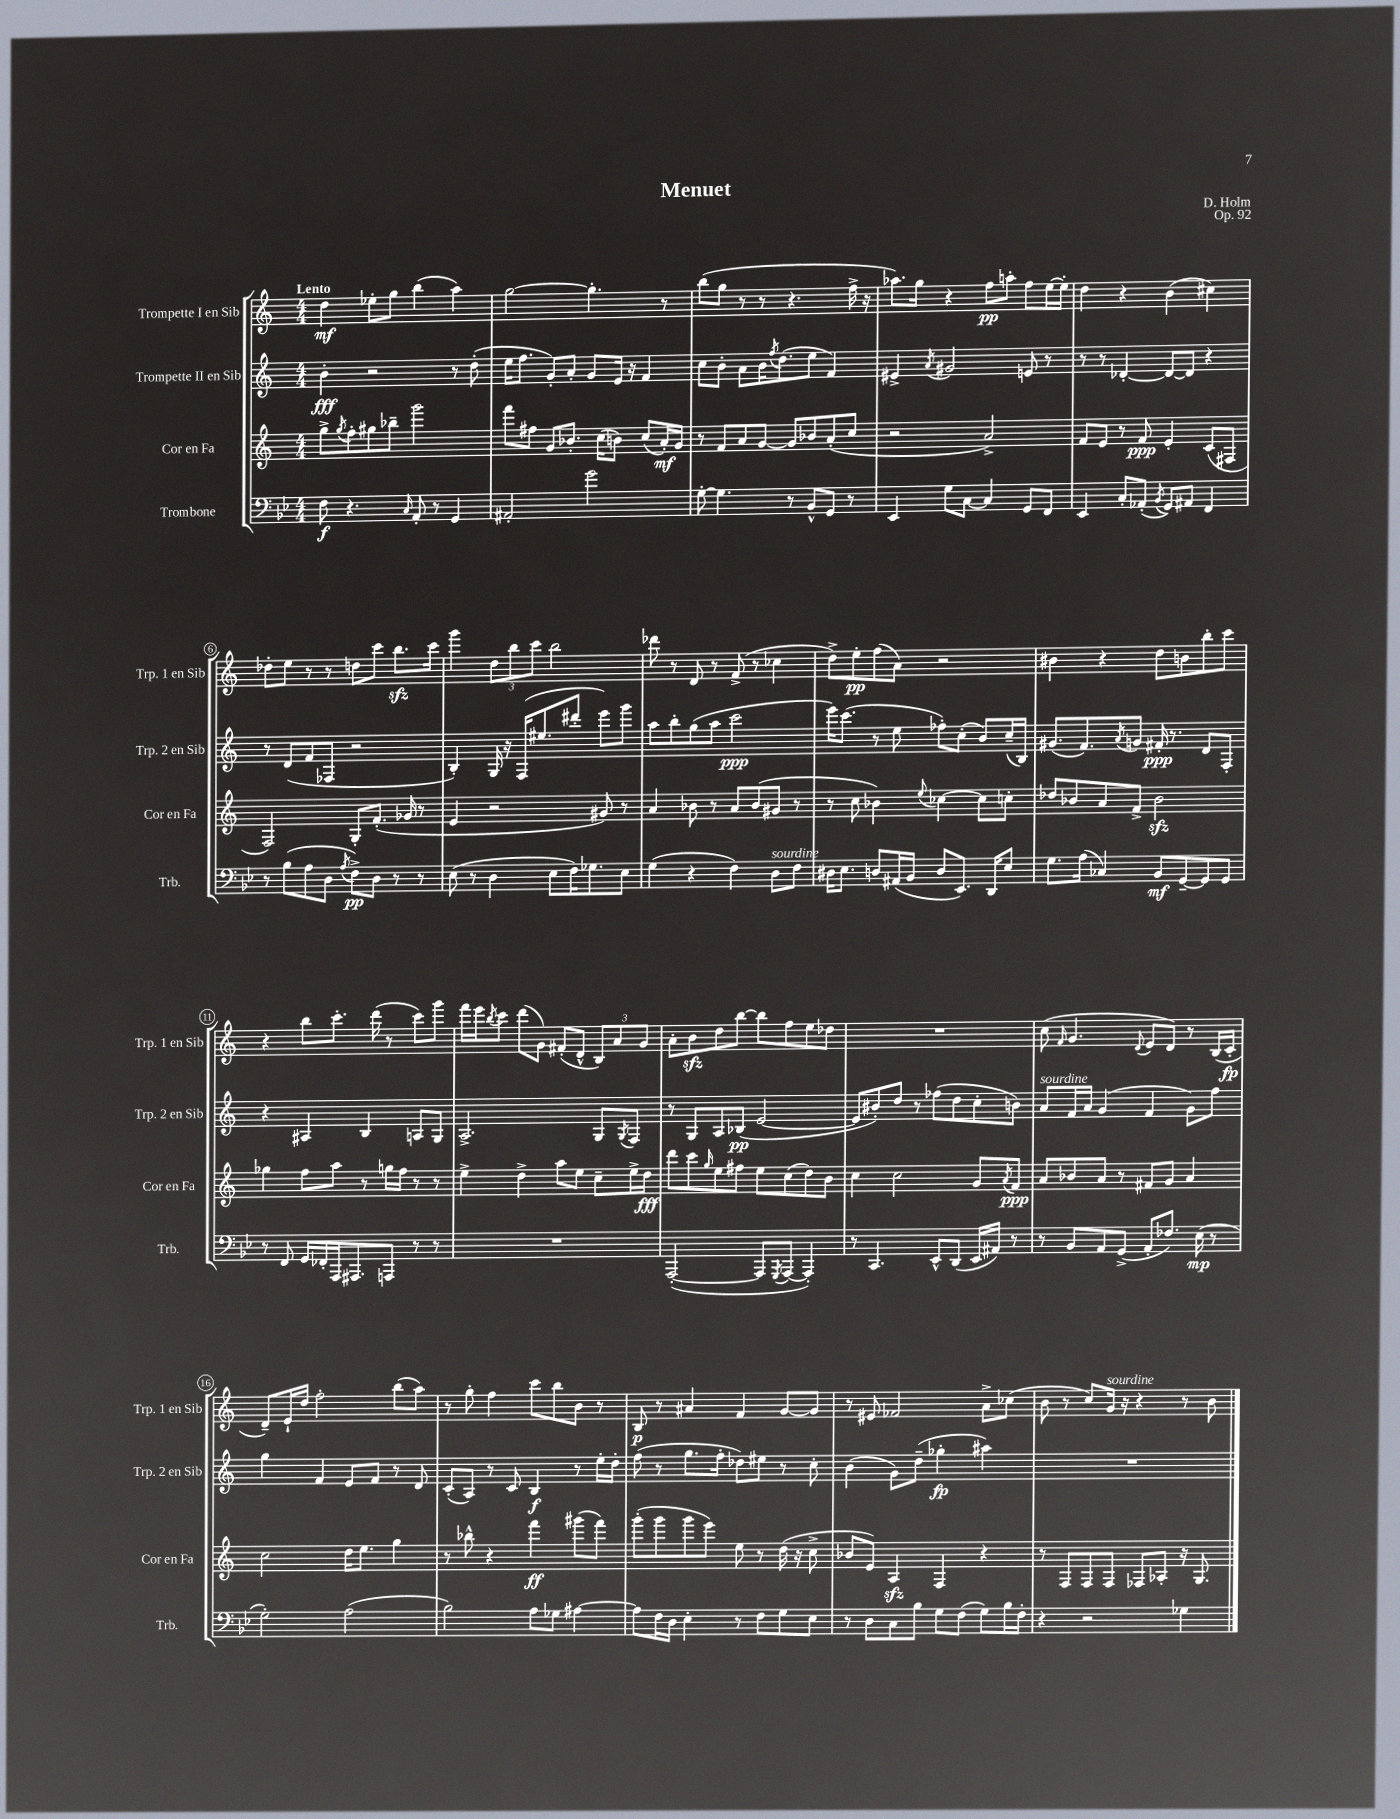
\header { title = "Menuet" composer = "D. Holm" opus = "Op. 92" }
<<
\new StaffGroup <<
\new Staff = "s0" \with { instrumentName = "Trompette I en Sib" shortInstrumentName = "Trp. 1 en Sib" } {
    \clef treble \key c \major \numericTimeSignature \time 4/4 \tempo "Lento"
    d''4\mf ees''8-. g''8 b''4( a''4) |
    g''2~ g''4.-. r8 |
    b''8( g''8 r8 r8 r4. f''16-> r16 |
    aes''8.) g''16 r4 f''8\pp a''8-. f''8 e''16~ e''16-. |
    d''4 r4 b'4( cis''4) |
    des''8-. e''8 r8 r8 d''8 c'''8 b''8.\sfz c'''16 |
    g'''4 \tuplet 3/2 { d''8 b''8 c'''8 } b''2 |
    des'''8 r8 d'8 r8 f'8->( r8 ces''4 |
    d''8->) e''8-.\pp f''8( a'8) r2 |
    bis'4 r4 d''8 b'8 b''8-. c'''8 |
    r4 b''8 c'''8.-. d'''16( r8 c'''8) g'''8 |
    f'''16 e'''16 \acciaccatura { b''8 } c'''8 d'''8( g'8) fis'8-.( d'8-^ \tuplet 3/2 { b8) a'8 g'8 } |
    a'8-. b'8\sfz d''8 b''8~ b''8 f''8 e''8 des''8 |
    R1 |
    c''8( \grace { f'16 } g'4. \appoggiatura { d'8 } e'8 d'8) r8 b16( c'16-.\fp |
    d'8--) e'16-! d''16 f''2-. b''8( a''8) |
    r8 g''8-. f''4 c'''8 b''8 b'8 r8 |
    b8\p r8 ais'4 f'4 g'8~ g'8 |
    r8 eis'8 fes'2 a'8-> ces''8( |
    b'8 r8 c''8) g'16^\markup { \italic "sourdine" } r16 r4 r8 b'8 \bar "|." |
}
\new Staff = "s1" \with { instrumentName = "Trompette II en Sib" shortInstrumentName = "Trp. 2 en Sib" } {
    \clef treble \key c \major \numericTimeSignature \time 4/4
    b'4-.\fff r2 r8 d''8-.( |
    e''16 f''8. g'8-.) a'8-. g'8 e'16 r16 f'4 |
    c''8 b'8-. a'8 b'16 \acciaccatura { f''8 } d''8.( e''8 f'4) |
    eis'4-> \acciaccatura { a'8 } gis'2 e'8 r8 |
    r8 r8 des'4~-. des'8~ des'8 r4 |
    r8 d'8( f'8 fes8 r2 |
    b4-.) g16 r16 f16( eis''8. dis'''8-. e'''8) g'''8 |
    a''8 b''8-. g''8( a''8 c'''2\ppp |
    e'''16) c'''8.( r8 e''8 fes''8-.) c''8-.( b'8) c''16--( b16) |
    gis'8.( f'8.) \acciaccatura { a'8 } g'8 fis'16-.\ppp r8. d'8 f8-. |
    r4 ais4 b4 a8 g8 |
    a2.-> g8 \acciaccatura { g8 } f8 |
    r8 g8 a8 bes8\pp( e'2~ |
    e'8 bis'8-.) d''8 r8 fes''8( d''8 c''8-. b'8) |
    a'8^\markup { \italic "sourdine" } f'16 a'16 g'4( f'4 g'8) f''8 |
    g''4 f'4 e'8 f'8 r8 d'8 |
    c'8-.( a8) r8 c'8 b4\f r8 e''16-. d''16-. |
    f''8( r8 g''8. f''16-. des''8) eis''8 r8 c''8-. |
    b'4( g'8) d''8--( ges''4-.\fp ais''4) |
    R1 \bar "|." |
}
\new Staff = "s2" \with { instrumentName = "Cor en Fa" shortInstrumentName = "Cor en Fa" } {
    \clef treble \key c \major \numericTimeSignature \time 4/4
    g''8-> \acciaccatura { g''8 } f''8-. gis''8 bes''8-- g'''2 |
    f'''8 fis''8 g'8 bes'8.-. c''16( b'8) c''8( a'16-.\mf) g'16 |
    r8 f'8 a'8 g'8~ g'8 bes'8 a'8-.( c''8 |
    r2 a'2->) |
    f'8 e'8 r8 f'8\ppp e'4-. c'8( fis8 |
    f2) g8-. f'8.-.( ges'16 r8 |
    e'4 r2 gis'8) r8 |
    a'4 bes'8 r8 a'8 bes'8( gis'8 r8 |
    r8 c''8 bes'4) \appoggiatura { e''8 } ces''4~ ces''8 c''8-. |
    des''8 bes'8 a'8 f'8-> bes'2\sfz |
    ges''4 f''8 a''8 r8 g''16 f''16 r8 r8 |
    e''4-> d''4-> a''8 e''8 c''8-- e''16-> d''16\fff |
    d'''8 c'''8 \grace { g''16 } e''8 fis''8 e''8 c''8( d''8) b'8 |
    c''4 c''2 g'8 \acciaccatura { a'8 } f'8\ppp |
    a'8 bes'8 a'8 r8 fis'8 g'8 a'4 |
    c''2 d''16 e''8. g''4 |
    r8 bes''8-^ r4 f'''4\ff gis'''8( f'''8) |
    g'''8-.( g'''8 g'''8 e'''8) e''8 r8 d''16( r16 c''8-> |
    bes'8 e'8) a4\sfz f4 r4 |
    r8 f8 f8 f8 fes8 aes8-. r16 g8. \bar "|." |
}
\new Staff = "s3" \with { instrumentName = "Trombone" shortInstrumentName = "Trb." } {
    \clef bass \key bes \major \numericTimeSignature \time 4/4
    f8\f r4. \grace { c16 } a,8-. r8 g,4 |
    ais,2-. g'2 |
    g8~-. g4. r8 bes,8-^ g,8 r8 |
    ees,4 g8 c8~ c4 g,8 f,8 |
    ees,4 c8-. aes,8-.( \acciaccatura { bes,8 } g,8) ais,8 f,4 |
    r8 bes8( a8 d8 \acciaccatura { a8 } f8->\pp) d8 r8 r8 |
    ees8( r8 d4 ees8 f16) ges8. ees8 |
    g4( r4 f4) d8^\markup { \italic "sourdine" } f8 |
    dis16 ees8. d8 ais,16( bes,16 d8 ees,8.) d,16 ees8 |
    g8. a16( ces4) bes,8\mf g,8~-- g,8 g,8 |
    r8 f,8 g,16 fes,16-. a,,16 ais,,8. a,,8 r8 r8 |
    R1 |
    a,,2~-.( a,,8 \acciaccatura { g,,8 } a,,8~ a,,4-.) |
    r8 c,4. ees,8-^ d,8( ees,16 ais,16) r8 |
    r8 bes,8 a,8 g,8->( a,8-. fes8.) ees16\mp( r8 |
    g2-.) a2( |
    bes2) a8 ges8 ais4~ |
    ais8 f16 d16 ees4-. r8 f8 g8 ees8 |
    r8 d8 c8 bes8 g8 f8( g8) bes16 f16-. |
    r4 r2 ges4 \bar "|." |
}
>>
>>
\layout { \context { \Score \override BarNumber.stencil = #(make-stencil-circler 0.1 0.3 ly:text-interface::print) } }
